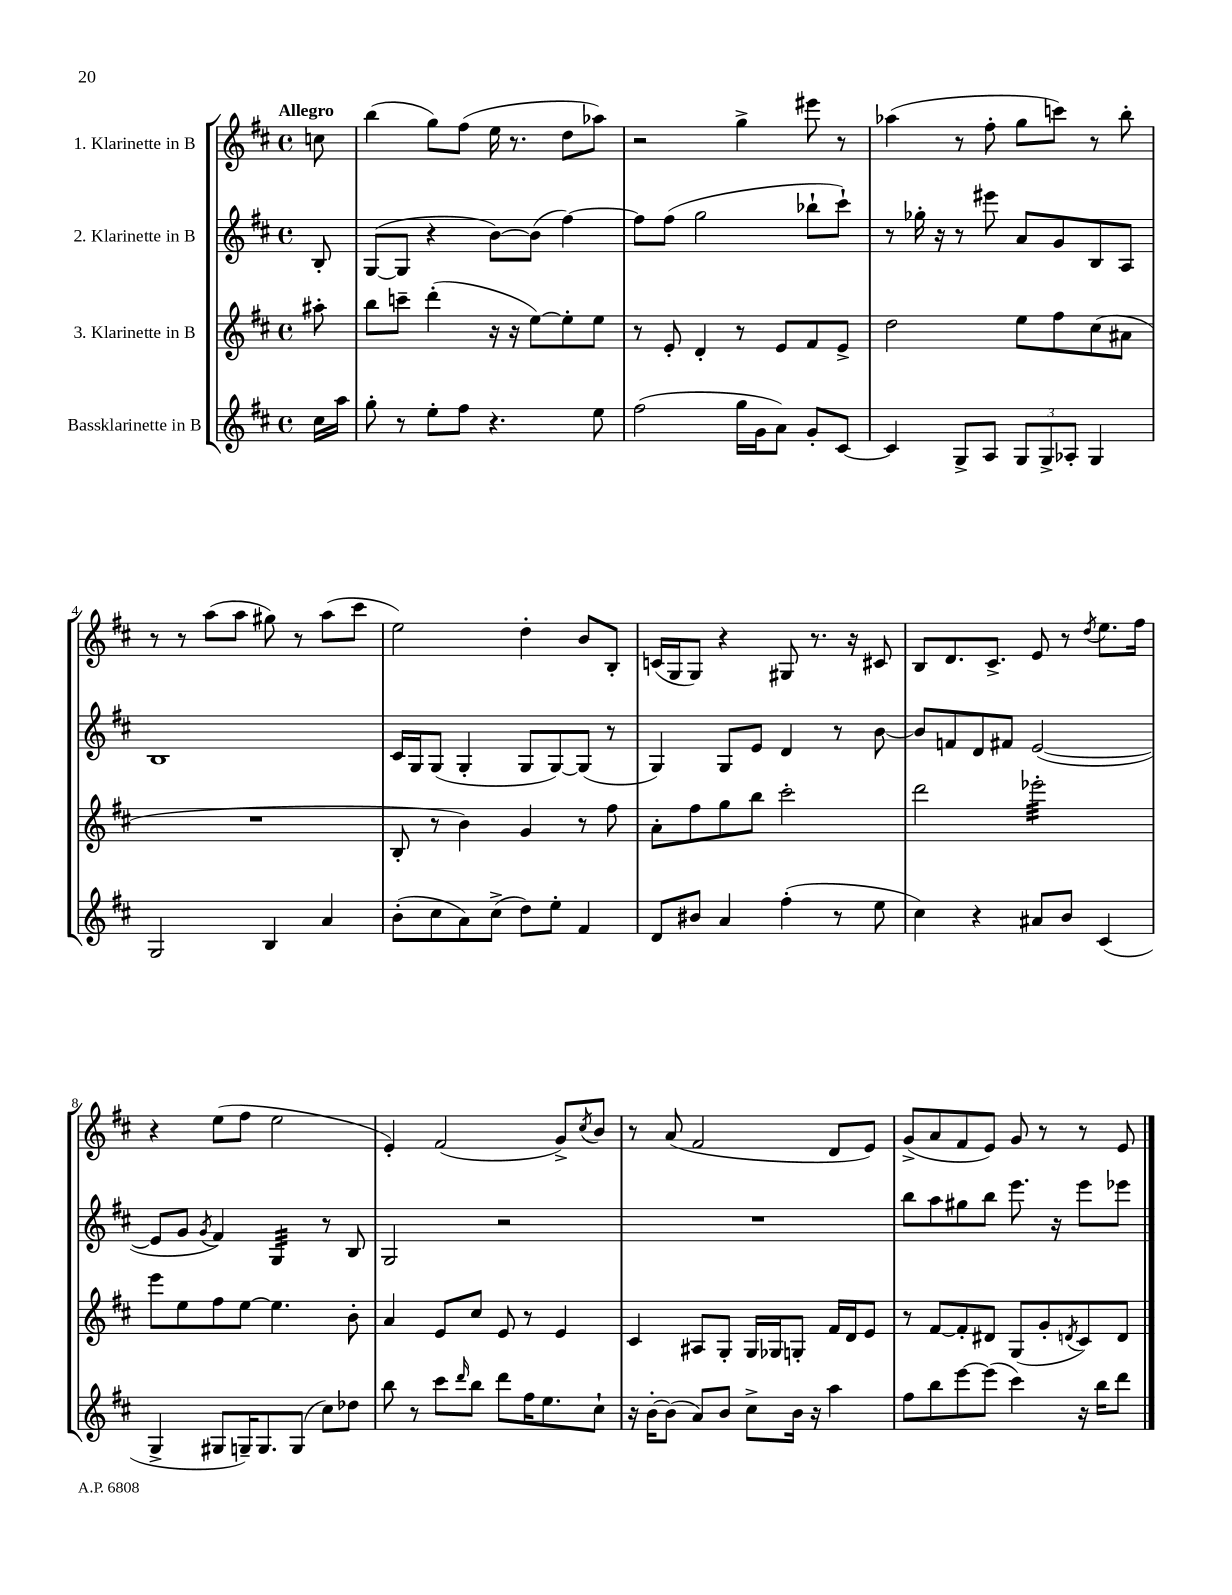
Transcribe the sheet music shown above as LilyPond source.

<<
\new StaffGroup <<
\new Staff = "s0" \with { instrumentName = "1. Klarinette in B" } {
    \clef treble \key d \major \defaultTimeSignature \time 4/4 \partial 8 \tempo "Allegro"
    c''8 |
    b''4( g''8) fis''8( e''16 r8. d''8 aes''8) |
    r2 g''4-> eis'''8 r8 |
    aes''4( r8 fis''8-. g''8 c'''8) r8 b''8-. |
    r8 r8 a''8( a''8 gis''8) r8 a''8( cis'''8 |
    e''2) d''4-. b'8 b8-. |
    c'16( g16 g8) r4 gis8 r8. r16 cis'8 |
    b8 d'8. cis'8.-> e'8 r8 \acciaccatura { d''8 } e''8. fis''16 |
    r4 e''8( fis''8 e''2 |
    e'4-.) fis'2( g'8->) \acciaccatura { cis''8 } b'8 |
    r8 a'8( fis'2 d'8 e'8) |
    g'8->( a'8 fis'8 e'8) g'8 r8 r8 e'8 \bar "|." |
}
\new Staff = "s1" \with { instrumentName = "2. Klarinette in B" } {
    \clef treble \key d \major \defaultTimeSignature \time 4/4 \partial 8
    b8-. |
    g8~( g8 r4 b'8~) b'8( fis''4~) |
    fis''8 fis''8( g''2 bes''8-! cis'''8-!) |
    r8 ges''16-. r16 r8 eis'''8 a'8 g'8 b8 a8 |
    b1 |
    cis'16 g16 g8( g4-. g8 g8~) g8( r8 |
    g4) g8 e'8 d'4 r8 b'8~ |
    b'8 f'8 d'8 fis'8 e'2~( |
    e'8 g'8 \acciaccatura { g'8 } fis'4) g4:32 r8 b8 |
    g2 r2 |
    R1 |
    b''8 a''8 gis''8 b''8 e'''8. r16 e'''8 ees'''8 \bar "|." |
}
\new Staff = "s2" \with { instrumentName = "3. Klarinette in B" } {
    \clef treble \key d \major \defaultTimeSignature \time 4/4 \partial 8
    ais''8-. |
    b''8 c'''8-- d'''4-.( r16 r16 e''8~) e''8-. e''8 |
    r8 e'8-. d'4-. r8 e'8 fis'8 e'8-> |
    d''2 e''8 fis''8 cis''8( ais'8 |
    R1 |
    b8-. r8 b'4) g'4 r8 fis''8 |
    a'8-. fis''8 g''8 b''8 cis'''2-. |
    d'''2 ees'''2:32-. |
    e'''8 e''8 fis''8 e''8~ e''4. b'8-. |
    a'4 e'8 cis''8 e'8 r8 e'4 |
    cis'4 ais8 g8-. g16 ges16 g8-. fis'16 d'16 e'8 |
    r8 fis'8~ fis'8-. dis'8 g8( g'8-. \acciaccatura { d'8 } cis'8) d'8 \bar "|." |
}
\new Staff = "s3" \with { instrumentName = "Bassklarinette in B" } {
    \clef treble \key d \major \defaultTimeSignature \time 4/4 \partial 8
    cis''16 a''16 |
    g''8-. r8 e''8-. fis''8 r4. e''8 |
    fis''2( g''16 g'16 a'8) g'8-. cis'8~ |
    cis'4 g8-> a8 \tuplet 3/2 { g8 g8-> aes8-. } g4 |
    g2 b4 a'4 |
    b'8-.( cis''8 a'8) cis''8->( d''8) e''8-. fis'4 |
    d'8 bis'8 a'4 fis''4-.( r8 e''8 |
    cis''4) r4 ais'8 b'8 cis'4( |
    g4-> gis8 g16--) g8. g8( cis''8) des''8 |
    b''8 r8 cis'''8 \grace { d'''16 } b''8 d'''8 fis''16 e''8. cis''8-! |
    r16 b'16~-. b'8( a'8) b'8 cis''8-> b'16 r16 a''4 |
    fis''8 b''8 e'''8~ e'''8( cis'''4) r16 b''16 d'''8 \bar "|." |
}
>>
>>
